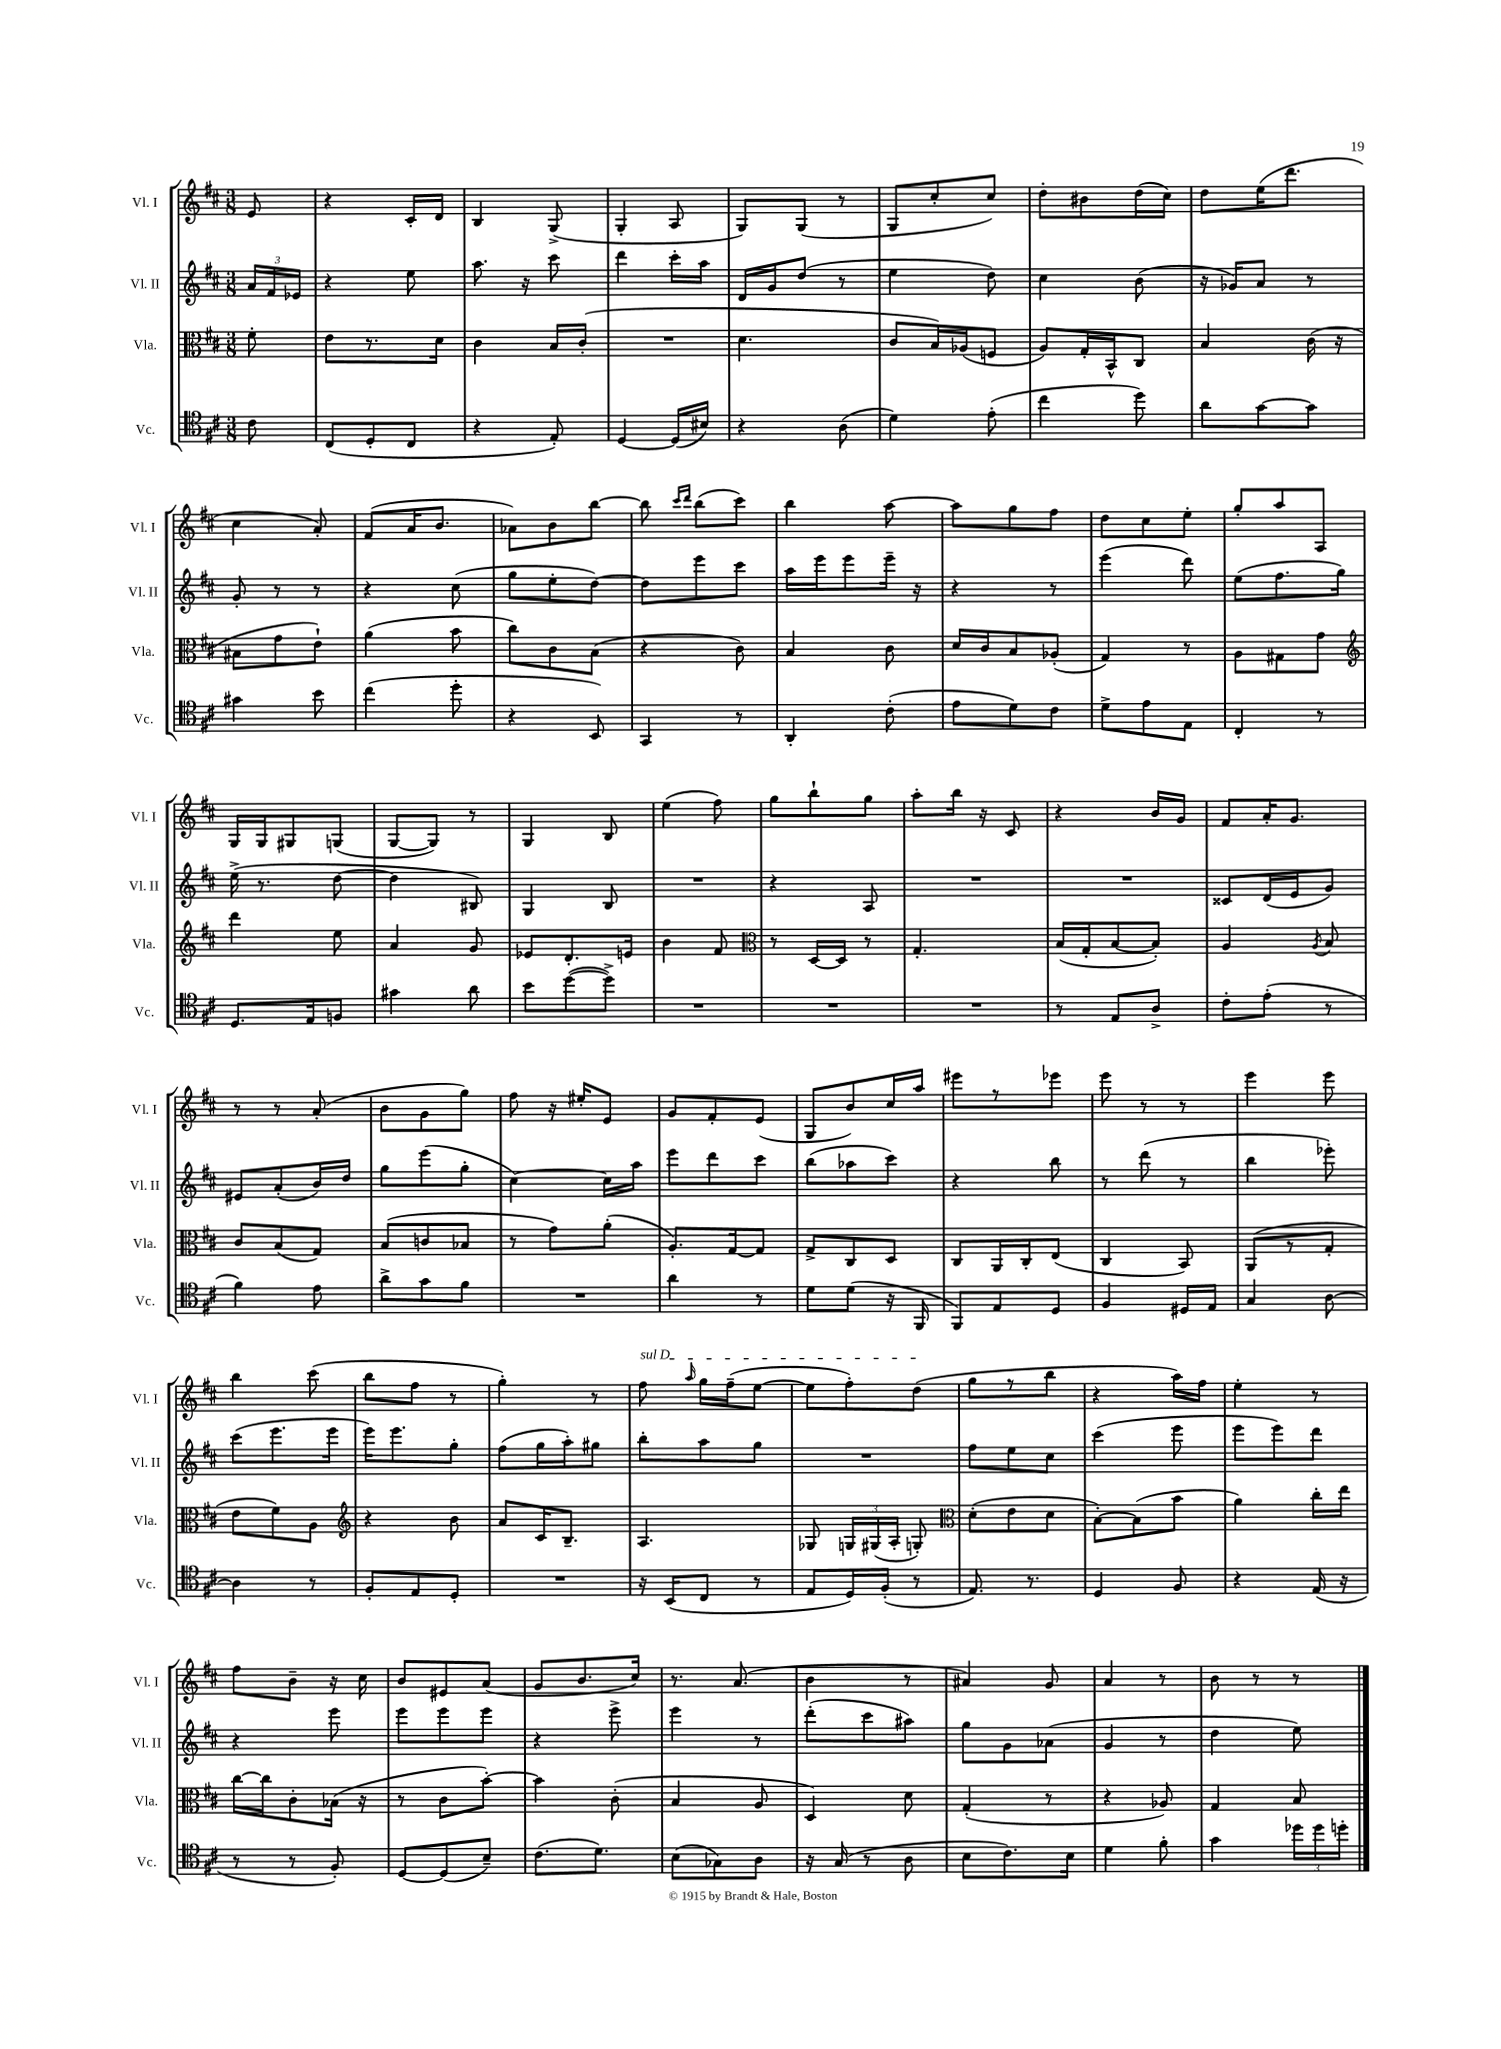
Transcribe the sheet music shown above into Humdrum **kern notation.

**kern	**kern	**kern	**kern
*staff4	*staff3	*staff2	*staff1
*clefC4	*clefC3	*clefG2	*clefG2
*k[f#c#]	*k[f#c#]	*k[f#c#]	*k[f#c#]
*M3/8	*M3/8	*M3/8	*M3/8
8c#	8f#'	24a	8e
.	.	24f#	.
.	.	24e-	.
=	=	=	=
(8C#	8e	4r	4r
8D'	8.r	.	.
8C#	.	8ee	16c#'
.	16d	.	16d
=	=	=	=
4r	4c#	8.aa	4B
.	.	16r	.
8E')	16B	8ccc#	(8G^
.	(16c#'	.	.
=	=	=	=
[4D	4.r	4ddd	4G'
(16D]	.	16ccc#'	8A
16B#)	.	16aa	.
=	=	=	=
4r	4.d	16d	8G)
.	.	16g	.
.	.	(8dd	(8G
(8A	.	8r	8r
=	=	=	=
4d)	8c#	4ee	8G
.	16B)	.	8cc#'
.	(16A-	.	.
(8e'	8F	8dd)	8cc#)
=	=	=	=
4cc#	8A)	4cc#	8dd'
.	16G'	.	8b#
.	16BB^^	.	.
8dd)	8C#	(8b	(16dd
.	.	.	16cc#)
=	=	=	=
8a	4B	16r	8dd
.	.	16g-)	.
[8g	.	8a	(16ee
.	.	.	8.ddd
8g]	(16c#	8r	.
.	16r	.	.
=	=	=	=
4g#	8B#	8g'	4cc#
.	8g	8r	.
8b	8e`)	8r	8a')
=	=	=	=
(4cc#	(4a	4r	(8f#
.	.	.	16a
.	.	.	8.b
8dd'	8b	(8cc#	.
=	=	=	=
4r	8cc#)	8gg	8a-)
.	8c#	8ee'	8b
8BB)	(8B	[8dd)	[8bb
=	=	=	=
4GG	4r	8dd]	8bb]
.	.	.	16qqccc#
.	.	.	16qqddd
.	.	8eee	(8bb
8r	8c#)	8ccc#	8ccc#)
=	=	=	=
4AA'	4B	16aa	4bb
.	.	16eee	.
.	.	8eee	.
(8c#'	8c#	16eee~	[8aa
.	.	16r	.
=	=	=	=
8e	16d	4r	8aa]
.	16c#	.	.
8d)	8B	.	8gg
8c#	(8A-'	8r	8ff#
=	=	=	=
8d^	4G)	(4eee	8dd
8e	.	.	8cc#
8E	8r	8ddd)	8ee'
=	=	=	=
4C#'	8A	(8ee	8gg'
.	8G#	8.ff#	8aa
8r	8g	.	8A
.	.	16gg)	.
=	=	=	=
*	*clefG2	*	*
8.D	4ddd	(16ee^	16G
.	.	8.r	16G
.	.	.	8G#
16E	.	.	.
8F	8ee	[8dd	(8G
=	=	=	=
4g#	4a	4dd]	[8G
.	.	.	8G])
8a	8g	8B#)	8r
=	=	=	=
8b	8e-	4G	4G
([8dd	8.d'	.	.
8dd^])	.	8B	8B
.	16e	.	.
=	=	=	=
4.r	4b	4.r	(4ee
.	8f#	.	8ff#)
=	=	=	=
*	*clefC3	*	*
4.r	8r	4r	8gg
.	[16D	.	8bb`
.	16D]	.	.
.	8r	8A	8gg
=	=	=	=
4.r	4.G'	4.r	8aa'
.	.	.	16bb
.	.	.	16r
.	.	.	8c#
=	=	=	=
8r	(16B	4.r	4r
.	16G'	.	.
8E	[8B	.	.
8A^	8B'])	.	16b
.	.	.	16g
=	=	=	=
8c#'	4A	8c##	8f#
(8e'	.	(16d	16a'
.	.	16e	8.g
.	8qA	.	.
8r	8B	8g)	.
=	=	=	=
4f#)	8c#	8e#	8r
.	(8B	(8a'	8r
8e	8G)	16b)	(8a'
.	.	16dd	.
=	=	=	=
8a^	(8B	8gg	8b
8g	8c	(8eee	8g
8f#	8B-	8gg'	8gg)
=	=	=	=
4.r	8r	[4cc#)	8ff#
.	8g)	.	16r
.	.	.	16ee#'
.	(8a'	16cc#]	8e
.	.	16aa	.
=	=	=	=
4a	8.A')	8eee	8g
.	.	8ddd	8f#'
.	[16G	.	.
8r	8G]	8ccc#	(8e
=	=	=	=
8d	8G^	(8bb	8G
(8d	8C#	8aa-	8b)
16r	8D	8ccc#)	16cc#
16FF#	.	.	16aa
=	=	=	=
8FF#)	8C#	4r	8eee#
8E	16AA	.	8r
.	16C#'	.	.
8D	(8E	8bb	8eee-
=	=	=	=
4F#	4C#	8r	8eee
.	.	(8ddd	8r
16D#	8BB)	8r	8r
16E	.	.	.
=	=	=	=
4G	(8AA	4bb	4eee
.	8r	.	.
[8A	8G'	8eee-')	8eee
=	=	=	=
4A]	8e	(8ccc#	4bb
.	8f#)	8.eee	.
8r	8A	.	(8ccc#
.	.	16eee	.
=	=	=	=
*	*clefG2	*	*
8F#'	4r	16eee)	8bb
.	.	8.eee	.
8E	.	.	8ff#
8D'	8b	8gg'	8r
=	=	=	=
4.r	8a	(8ff#	4gg')
.	16c#	16gg	.
.	8.B~	16aa')	.
.	.	8gg#	8r
=	=	=	=
16r	4.A	8bb'	8ff#
(16BB	.	.	.
.	.	.	16qqaa
8C#	.	8aa	16gg
.	.	.	(16ff#~
8r	.	8gg	[8ee
=	=	=	=
8E	8G-	4.r	8ee]
16D)	24G	.	8ff#')
.	(24G#	.	.
(16F#'	.	.	.
.	24A'	.	.
8r	8G')	.	(8dd
=	=	=	=
*	*clefC3	*	*
8.E)	(8d'	8ff#	8gg
.	8e	8ee	8r
8.r	.	.	.
.	8d	8cc#	8bb
=	=	=	=
4D	[8B')	(4ccc#	4r
.	(8B]	.	.
8F#	8b	8eee	16aa)
.	.	.	16ff#
=	=	=	=
4r	4a)	8eee	4ee'
.	.	8eee)	.
(16E	16cc#'	8ddd	8r
16r	16ee	.	.
=	=	=	=
8r	[16cc#	4r	8ff#
.	16cc#]	.	.
8r	8c#'	.	8b~
8F#')	(16B-	8eee	16r
.	16r	.	16cc#
=	=	=	=
[8D	8r	8eee	8b
(8D]	8c#	8eee	8e#
8B~)	[8b')	8eee	(8a
=	=	=	=
(8.c#	4b]	4r	8g
.	.	.	8.b
8.d)	.	.	.
.	(8c#'	8eee^	.
.	.	.	16cc#)
=	=	=	=
(8B	4B	4eee	8.r
8G-)	.	.	.
.	.	.	(8.a
8A	8A	8r	.
=	=	=	=
16r	4D)	(8ddd'	4b
(16G	.	.	.
8r	.	8ccc#	.
8A	8d	8aa#)	8r
=	=	=	=
8B	(4G'	8gg	4a#)
8.c#)	.	8g	.
.	8r	(8a-	8g
16B	.	.	.
=	=	=	=
4d	4r	4g	4a
8f#'	8A-)	8r	8r
=	=	=	=
4g	4G	4dd	8b
.	.	.	8r
24dd-	8B	8ee)	8r
24dd-	.	.	.
24dd'	.	.	.
==	==	==	==
*-	*-	*-	*-
